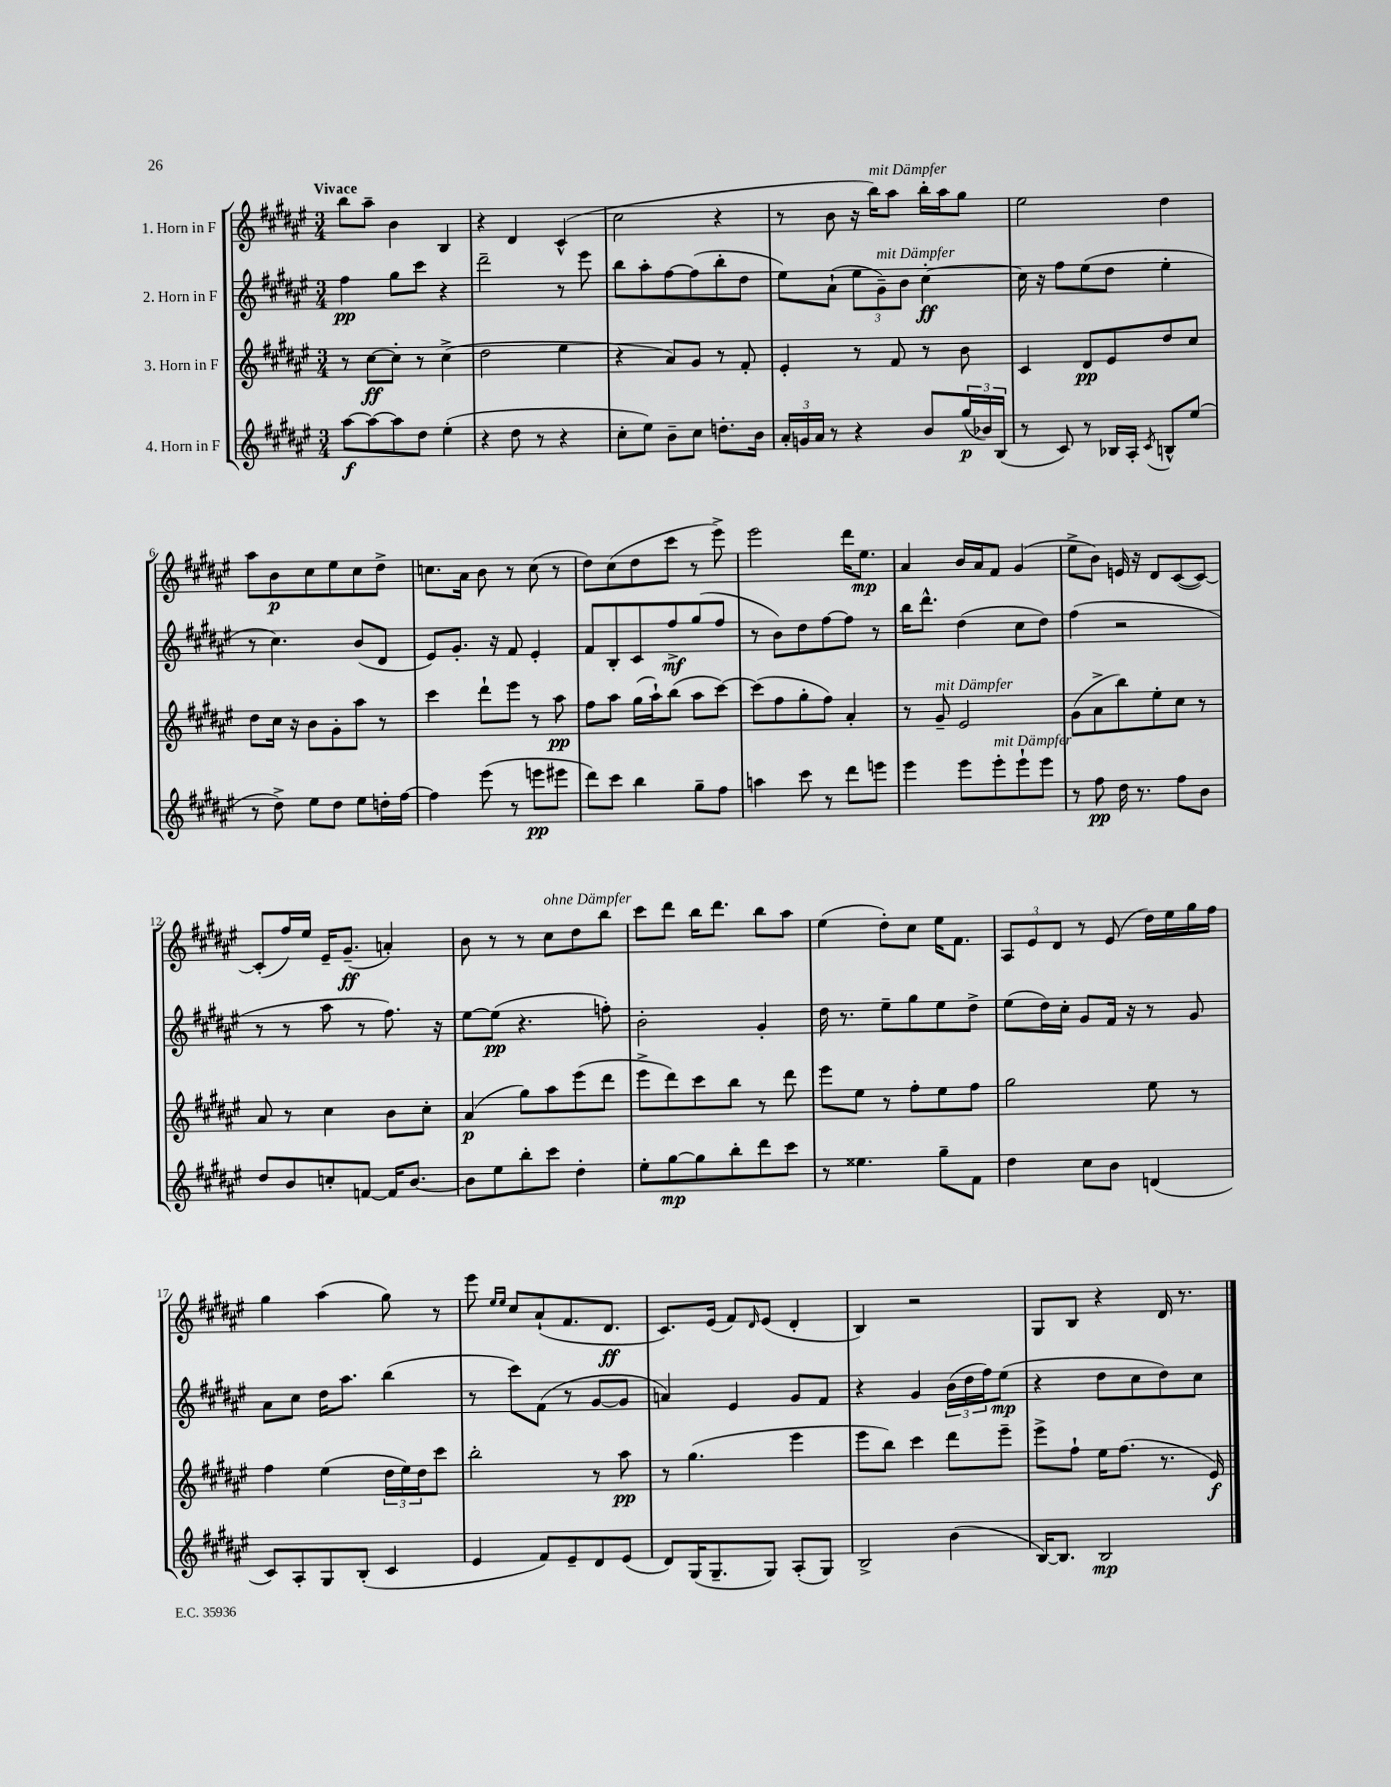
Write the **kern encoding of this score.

**kern	**kern	**kern	**kern
*staff4	*staff3	*staff2	*staff1
*clefG2	*clefG2	*clefG2	*clefG2
*k[f#c#g#d#a#e#]	*k[f#c#g#d#a#e#]	*k[f#c#g#d#a#e#]	*k[f#c#g#d#a#e#]
*M3/4	*M3/4	*M3/4	*M3/4
[8aa#	8r	4ff#	8bb
8aa#_	[8cc#	.	8aa#~
8aa#]	8cc#']	8gg#	4b
8dd#	8r	8ccc#	.
(4ee#'	(4cc#^	4r	4B
=	=	=	=
4r	2dd#	2ddd#~	4r
8dd#	.	.	4d#
8r	.	.	.
4r	4ee#	8r	(4c#^^
.	.	8eee#	.
=	=	=	=
8cc#'	4r	8bb	2cc#
8ee#)	.	8aa#'	.
8b~	8a#)	[8ff#	.
8cc#	8g#	(8ff#]	.
8.dd'	8r	8bb'	4r
.	8f#'	8dd#	.
16b	.	.	.
=	=	=	=
24a#'	4e#'	8ee#)	8r
24g	.	.	.
24a#	.	.	.
8r	.	(8a#`	8b
4r	8r	12ee#	16r
.	.	.	16bb)
.	.	12g#~)	.
.	8f#	.	8aa#
.	.	12b	.
8b	8r	[4cc#'	16bb'
.	.	.	16aa#
(24gg#	8b	.	8gg#
24b-)	.	.	.
(24B	.	.	.
=	=	=	=
8r	4c#	16cc#]	2ee#
.	.	16r	.
8c#)	.	8ff#	.
8r	8d#	(8ee#	.
16B-	8e#	8dd#	.
16A#'	.	.	.
8qc#	.	.	.
8B^^	8dd#	4ee#'	4dd#
(8ee#	8cc#	.	.
=	=	=	=
8r	8dd#	8r	8aa#
8dd#^)	16cc#	4.cc#)	8b
.	16r	.	.
8ee#	8b	.	8cc#
8dd#	8g#'	.	8ee#
8ee#	8aa#	(8b	8cc#
16dd'	8r	8d#	8dd#^
[16ff#	.	.	.
=	=	=	=
4ff#]	4ccc#	8e#)	8.cc
.	.	8.g#'	.
.	.	.	16a#
(8eee#	8ddd#`	.	8b
.	.	16r	.
8r	8eee#	8f#	8r
8eee	8r	4e#'	(8cc
8eee#	8aa#	.	8r
=	=	=	=
8ddd#)	8ff#	8f#	8dd#)
8ccc#	8aa#	8B'	(8cc#
4bb	(16gg#	8c#	8dd#
.	16aa#`)	.	.
.	(8bb	8ff#^	8ccc#
8gg#~	8aa#	(8gg#	8r
8ff#	[8ccc#)	8ff#	8eee#^)
=	=	=	=
4aa	(8ccc#]	8r	2eee#
.	8ff#	8b)	.
8ccc#	8gg#'	8dd#	.
8r	8ff#)	[8ff#	.
8ddd#	4a#'	8ff#]	16ddd#
.	.	.	8.ee#
8eee	.	8r	.
=	=	=	=
4eee#	8r	16bb	4a#
.	.	8.ddd#^^	.
.	8g#~	.	.
8eee#	2e#	(4dd#	16b
.	.	.	16a#
8eee#'	.	.	8f#
8eee#`	.	8cc#	(4g#
8eee#	.	8dd#)	.
=	=	=	=
8r	(8g#	(4ff#	8ee#^
8ff#	8a#^	.	8b)
16dd#	8bb)	2r	16e
8.r	.	.	16r
.	8ee#'	.	8d#
8ff#	8cc#	.	([8c#
8b	8r	.	8c#_)
=	=	=	=
8dd#	8a#	8r	(8c#']
8b	8r	8r	16ff#)
.	.	.	16ee#
8cc'	4cc#	8aa#	16e#~
.	.	.	(8.g#~
[8f	.	8r	.
16f]	8b	8.ff#)	4a')
[8.b	.	.	.
.	8cc#'	.	.
.	.	16r	.
=	=	=	=
8b]	(4a#	[8ee#	8b
8ee#	.	(8ee#]	8r
8bb'	8gg#)	4.r	8r
8ccc#	8aa#	.	8cc#
4dd#'	(8eee#	.	8dd#
.	8ddd#	8ff')	8bb
=	=	=	=
8ee#'	8eee#^	2b'	8ccc#
[8gg#	8ddd#)	.	8ddd#
8gg#]	8ccc#	.	16bb
.	.	.	8.ddd#
8bb'	8bb	.	.
8ddd#	8r	4g#'	8bb
8ccc#	8ddd#	.	8aa#
=	=	=	=
8r	8eee#	16dd#	(4ee#
.	.	8.r	.
4.ee##	8ee#	.	.
.	8r	8ee#~	8dd#')
.	8ff#'	8gg#	8cc#
8gg#~	8ee#	8ee#	16ee#
.	.	.	8.f#
8f#	8ff#	8dd#^	.
=	=	=	=
4dd#	2gg#	(8ee#	12A#
.	.	.	12e#
.	.	16dd#)	.
.	.	.	12d#
.	.	16cc#'	.
8cc#	.	8g#	8r
8b	.	16f#	(8e#
.	.	16r	.
(4d	8ee#	8r	16dd#)
.	.	.	16ee#
.	8r	8g#	16gg#
.	.	.	16ff#
=	=	=	=
8c#)	4ff#	8a#	4gg#
8A#'	.	8cc#	.
8G#	(4ee#	16dd#	(4aa#
.	.	8.aa#	.
(8B'	.	.	.
4c#	24dd#	(4bb	8gg#)
.	24ee#)	.	.
.	24dd#	.	.
.	8ccc#	.	8r
=	=	=	=
4e#	2bb'	8r	8eee#
.	.	.	16qqee#
.	.	.	16qqee#
.	.	8ccc#)	8cc#
8f#)	.	(8f#	(8a#`
8e#~	.	8r	8.f#
8d#	8r	[8g#	.
.	.	.	8.d#
(8e#	8aa#	8g#]	.
=	=	=	=
8d#)	8r	4a)	8.c#)
(16G#	(4.gg#	.	.
8.G#~	.	.	(16e#
.	.	4e#	8f#)
.	.	.	16qqd#
8G#)	.	.	(8e#
(8A#'	4eee#	8g#	4d#'
8G#)	.	8f#	.
=	=	=	=
2B^	8eee#	4r	4B)
.	8bb)	.	.
.	4ccc#	4g#	2r
(4b	8ddd#	(24b	.
.	.	24dd#	.
.	.	24ff#)	.
.	8eee#~	(8ee#	.
=	=	=	=
[16B)	8eee#^	4r	8G#
8.B]	.	.	.
.	8ff#`	.	8B
2B	16ee#	8dd#	4r
.	(8.ff#	.	.
.	.	8cc#	.
.	8.r	8dd#)	16d#
.	.	.	8.r
.	.	8cc#	.
.	16e#)	.	.
==	==	==	==
*-	*-	*-	*-
